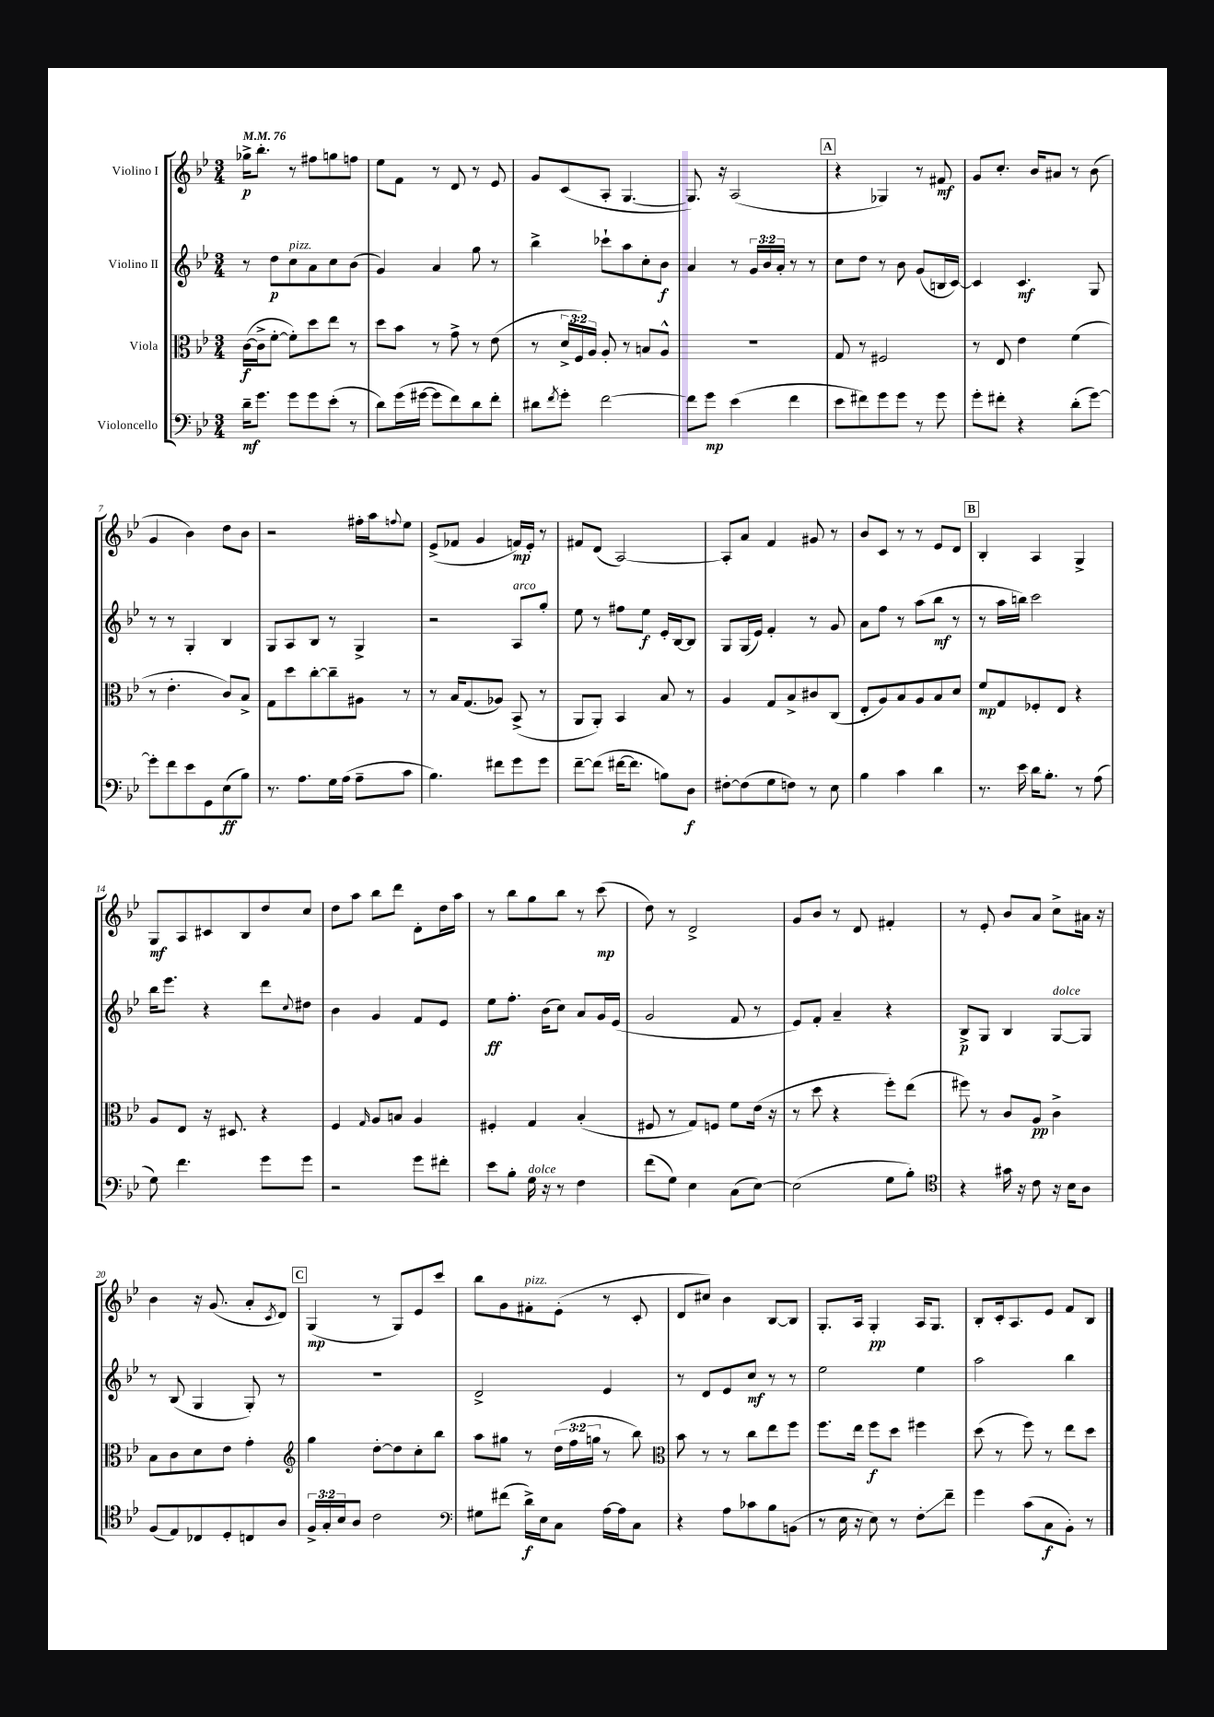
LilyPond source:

<<
\new StaffGroup <<
\new Staff = "s0" \with { instrumentName = "Violino I" } {
    \clef treble \key bes \major \numericTimeSignature \time 3/4 \tempo 4 = 76
    ges''16->\p bes''8.-. r8 fis''8 g''8 f''8 |
    ees''8 f'8 r8 d'8 r8 ees'8 |
    g'8 c'8( a8-. g4.~ |
    g8.) r16 a2( |
    \mark \markup { \box "A" } r4 ges4) r8 fis'8\mf |
    g'8 c''8.-. bes'16 ais'8 r8 bes'8( |
    g'4 bes'4) d''8 bes'8 |
    r2 fis''16-. a''16 \appoggiatura { f''8 } ees''8 |
    ees'8->( fes'8 g'4 f'16\mp) ees'16-. r8 |
    fis'8 d'8( a2~) |
    a8-. a'8 f'4 gis'8 r8 |
    bes'8 c'8 r8 r8 ees'8 d'8 |
    \mark \markup { \box "B" } bes4-. a4 g4-> |
    g8\mf a8 cis'8 bes8 d''8 c''8 |
    d''8 a''8 bes''8 d'''8 d'8-. d''16 a''16 |
    r8 bes''8 g''8 bes''8 r8 c'''8\mp( |
    d''8) r8 d'2-> |
    g'8 bes'8 r8 d'8 fis'4-. |
    r8 ees'8-. bes'8 a'8 c''8-> ais'16 r16 |
    bes'4 r16 g'8.( a'8-. \acciaccatura { c'8 } d'8) |
    \mark \markup { \box "C" } g4\mp( r8 g8) ees'8 c'''8 |
    bes''8 g'8 fis'8-.^\markup { \italic "pizz." } ees'8-.( r8 c'8-. |
    d'8 cis''8) bes'4 bes8~ bes8 |
    g8.-. a16 g4-.\pp a16 g8. |
    bes8-. c'16-. a8. ees'8 f'8 bes8 \bar "|." |
}
\new Staff = "s1" \with { instrumentName = "Violino II" } {
    \clef treble \key bes \major \numericTimeSignature \time 3/4 \override Staff.TupletNumber.text = #tuplet-number::calc-fraction-text
    r8 d''8\p c''8^\markup { \italic "pizz." } a'8 c''8 bes'8( |
    g'4) a'4 g''8 r8 |
    bes''4-> ces'''8-! a''8 c''8-. bes'8\f |
    a'4 r8 \tuplet 3/2 { g'16 bes'16 a'16-. } r8 r8 |
    \mark \markup { \box "A" } c''8 d''8 r8 bes'8 g'8( b16 c'16~) |
    c'4 c'4.\mf g8 |
    r8 r8 g4-. bes4 |
    g8 a8 bes8 r8 g4-> |
    r2 a8^\markup { \italic "arco" } g''8-. |
    ees''8 r8 fis''8 ees''8\f ees'16-. bes16~ bes8 |
    g8 g16( ees'16) f'4-. r8 g'8 |
    a'8 f''8 r8 a''8( bes''8\mf r8 |
    \mark \markup { \box "B" } r8 a''16 b''16) c'''2 |
    bes''16 ees'''8. r4 d'''8 \appoggiatura { c''8 } dis''8 |
    bes'4 g'4 f'8 ees'8 |
    ees''8\ff f''8.-. bes'16( c''8) a'8 g'16 ees'16( |
    g'2 f'8 r8 |
    ees'8) f'8-. a'4-- r4 |
    bes8->\p g8 bes4 g8~^\markup { \italic "dolce" } g8 |
    r8 bes8( g4 g8-.) r8 |
    \mark \markup { \box "C" } R2. |
    d'2-> ees'4 |
    r8 d'8 ees'8 c''8\mf r8 r8 |
    ees''2 ees''4 |
    a''2 bes''4 \bar "|." |
}
\new Staff = "s2" \with { instrumentName = "Viola" } {
    \clef alto \key bes \major \numericTimeSignature \time 3/4 \override Staff.TupletNumber.text = #tuplet-number::calc-fraction-text
    c'16~\f( c'16-> f'8~-. f'8-.) d''8 ees''8 r8 |
    d''8 bes'8 r8 g'8-> r8 ees'8( |
    r8 \tuplet 3/2 { d'16-> f16) a16 } a8-. r8 b8 a8-^ |
    R2. |
    \mark \markup { \box "A" } g8 r8 fis2 |
    r8 ees8 ees'4 f'4( |
    r8 ees'4.-. c'8) bes8-> |
    g8 d''8 c''8~-. c''8-- ais8 r8 |
    r8 bes16 g8.( aes8) bes,8->( r8 |
    a,8 a,8-.) bes,4 bes8 r8 |
    a4 g8 bes8-> cis'8 c8( |
    ees8-. a8) bes8 a8 bes8 d'8 |
    \mark \markup { \box "B" } f'8\mp g8 fes8-. ees8 r4 |
    a8 ees8 r16 dis8. r4 |
    f4 \grace { g16 } a8 b8 a4 |
    fis4-. g4 bes4-.( |
    fis8 r8 g8) f8 f'8 ees'16( r16 |
    r8 d''8 r4 f''8-.) ees''8( |
    fis''8) r8 c'8 a8\pp c'4-> |
    bes8 c'8 d'8 ees'8 g'4-. |
    \mark \markup { \box "C" } \clef treble g''4 d''8~-. d''8 c''8-. bes''8 |
    a''8 gis''8 r8 \tuplet 3/2 { d''16( f''16 g''16 } r8 bes''8) |
    \clef alto bes'8 r8 r8 c''8 ees''8 f''8 |
    f''8. ees''16 f''8\f d''8 fis''4 |
    d''8( r8 f''8) r8 ees''8 d''8 \bar "|." |
}
\new Staff = "s3" \with { instrumentName = "Violoncello" } {
    \clef bass \key bes \major \numericTimeSignature \time 3/4 \override Staff.TupletNumber.text = #tuplet-number::calc-fraction-text
    d'16--\mf g'8. g'8 g'8 ees'8-.( r8 |
    d'8) g'16( gis'16~ gis'8 f'8) d'8 f'8-. |
    dis'8 \acciaccatura { f'8 } g'8-. f'2~ |
    f'8 g'8\mp ees'4( f'4 |
    \mark \markup { \box "A" } ees'8 fis'8) g'8 g'8 r8 g'8 |
    g'8-. fis'8-. r4 d'8-.( g'8~) |
    g'8-. f'8 ees'8 g,8 ees8\ff( bes8) |
    r8. a8. g16 a16( a8-- c'8 |
    bes4.) fis'8 g'8 g'8 |
    f'8~-- f'8( fis'16~ fis'8. b8) d8\f |
    fis8~-. fis8( g8 f8) r8 ees8 |
    bes4 c'4 d'4 |
    \mark \markup { \box "B" } r8. ees'16 d'16 bes8.-. r8 a8( |
    g8) f'4. g'8 g'8 |
    r2 g'8 fis'8-. |
    ees'8 bes8-. g16^\markup { \italic "dolce" } r16 r8 f4 |
    f'8( g8) ees4 c8( ees8~) |
    ees2( g8 bes8-.) |
    \clef tenor r4 gis'16 r16 c'8 r16 bes16 a8 |
    f8( ees8) ces8 d8-. c8 a8 |
    \mark \markup { \box "C" } \tuplet 3/2 { f16-> g16-. bes16 } a8 c'2 |
    \clef bass gis8 fis'8( d'16->\f) ees16 c8 a16~ a16 c8 |
    r4 a8 ces'8 bes8 b,8( |
    r8 ees16 r16 ees8) r8 f8-.\glissando f'8-- |
    g'4 c'8( c8\f bes,8-.) r8 \bar "|." |
}
>>
>>
